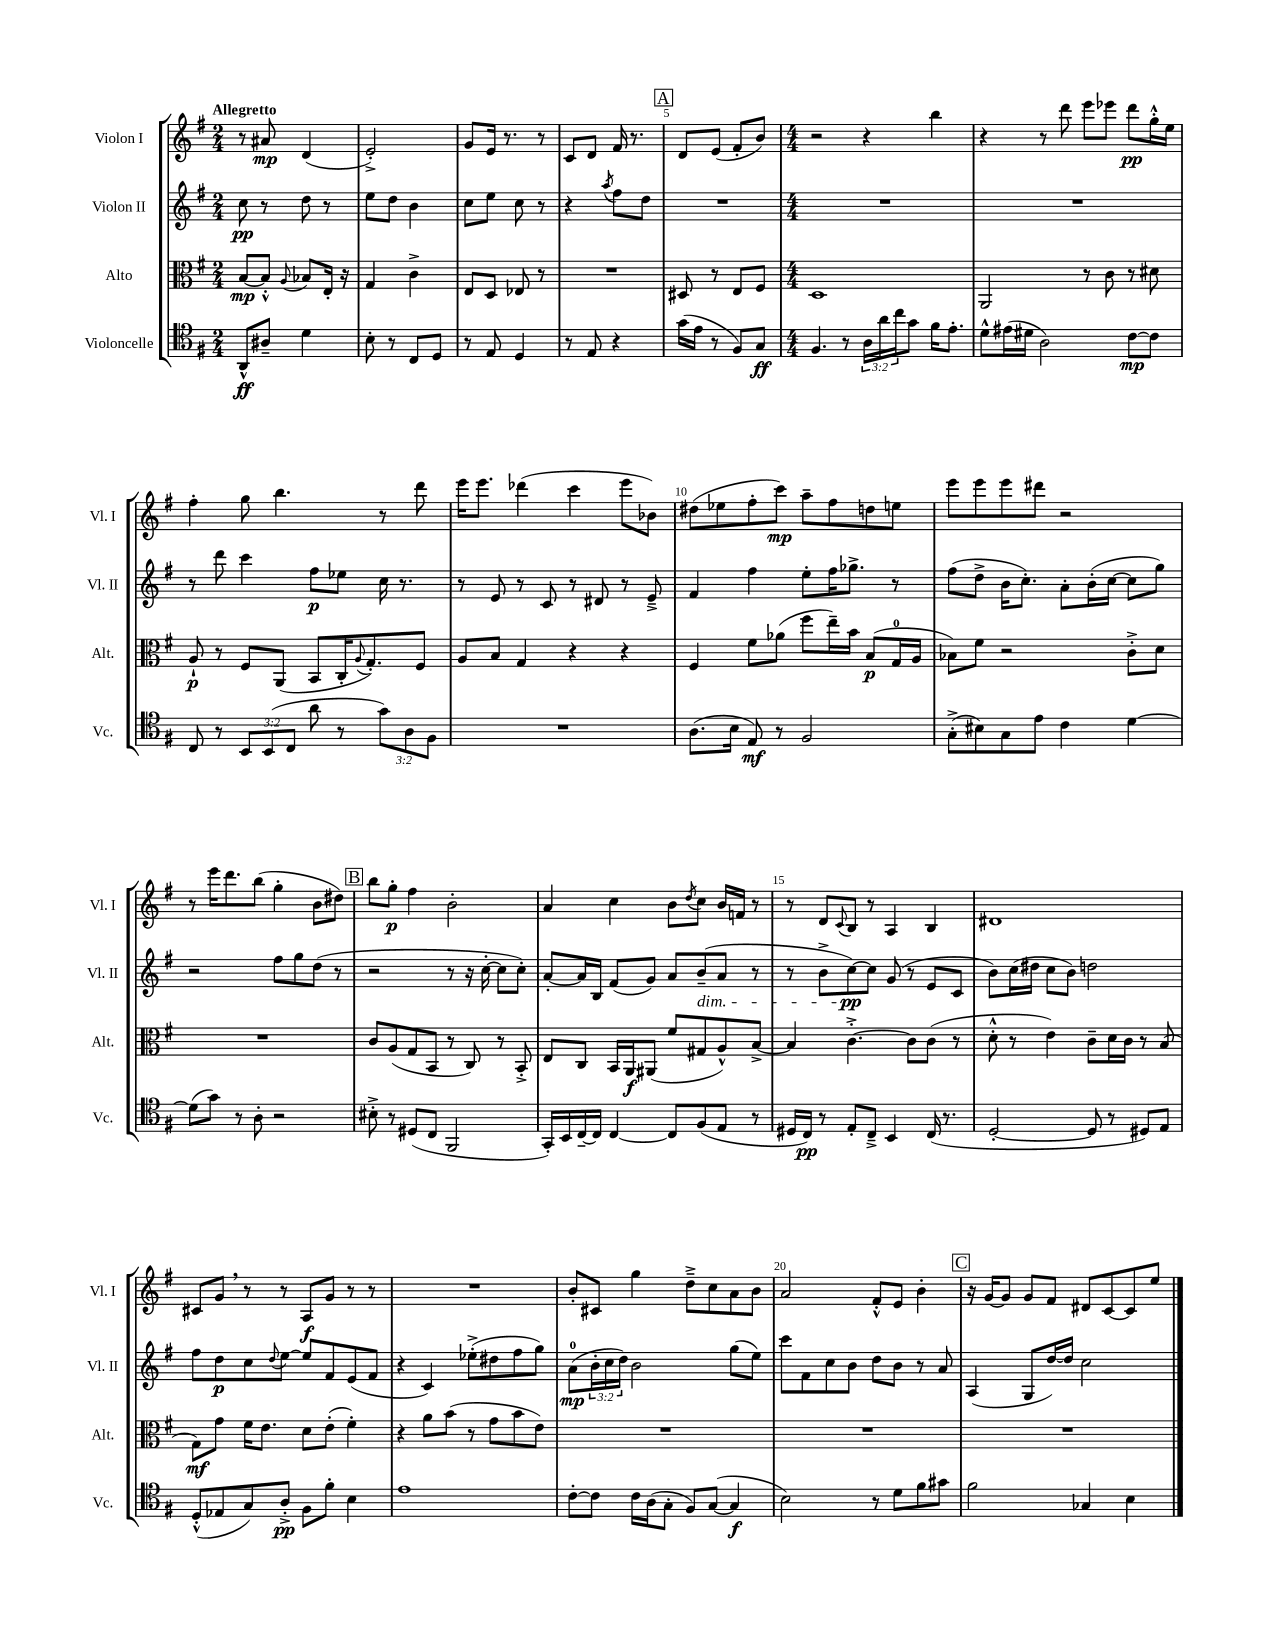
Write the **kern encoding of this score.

**kern	**dynam	**kern	**dynam	**kern	**dynam	**kern	**dynam
*part4	*part4	*part3	*part3	*part2	*part2	*part1	*part1
*staff4	*staff4	*staff3	*staff3	*staff2	*staff2	*staff1	*staff1
*I"Violoncelle	*	*I"Alto	*	*I"Violon II	*	*I"Violon I	*
*I'Vc.	*	*I'Alt.	*	*I'Vl. II	*	*I'Vl. I	*
*clefC4	*	*clefC3	*	*clefG2	*	*clefG2	*
*k[f#]	*	*k[f#]	*	*k[f#]	*	*k[f#]	*
*M2/4	*	*M2/4	*	*M2/4	*	*M2/4	*
=1	=1	=1	=1	=1	=1	=1	=1
!	!	!	!	!	!	!LO:TX:a:B:t=Allegretto	!
8AA^^/L	ff	[8B/L	mp	8cc\	pp	8r	.
8A#X~/J	.	8B'^^/J]	.	8r	.	8a#X/	mp
.	.	8qqA/	.	.	.	.	.
4d\	.	8B-X/L	.	8dd\	.	(4d/	.
.	.	16E'/Jk	.	8r	.	.	.
.	.	16r	.	.	.	.	.
=2	=2	=2	=2	=2	=2	=2	=2
8B'\	.	4G/	.	8ee\L	.	2e'^/)	.
8r	.	.	.	8dd\J	.	.	.
8C/L	.	4c^\	.	4b\	.	.	.
8D/J	.	.	.	.	.	.	.
=3	=3	=3	=3	=3	=3	=3	=3
8r	.	8E/L	.	8cc\L	.	8g/L	.
8E/	.	8D/J	.	8ee\J	.	16e/Jk	.
.	.	.	.	.	.	8.r	.
4D/	.	8E-X/	.	8cc\	.	.	.
.	.	8r	.	8r	.	8r	.
=4	=4	=4	=4	=4	=4	=4	=4
8r	.	2r	.	4r	.	8c/L	.
8E/	.	.	.	.	.	8d/J	.
.	.	.	.	8qaa/	.	.	.
4r	.	.	.	8ff#\L	.	16f#/	.
.	.	.	.	.	.	8.r	.
.	.	.	.	8dd\J	.	.	.
!!LO:REH:place=s1:t=A
=5	=5	=5	=5	=5	=5	=5	=5
(16g\LL	.	8D#X/	.	2r	.	8d/L	.
16e\JJ	.	.	.	.	.	.	.
8r	.	8r	.	.	.	(8e/J	.
8F#/L)	.	8E/L	.	.	.	8f#'/L	.
8G/J	ff	8F#/J	.	.	.	8b/J)	.
=6	=6	=6	=6	=6	=6	=6	=6
*M4/4	*	*M4/4	*	*M4/4	*	*M4/4	*
4.F#/	.	1D	.	1r	.	2r	.
8r	.	.	.	.	.	.	.
24A\LL	.	.	.	.	.	4r	.
24a\	.	.	.	.	.	.	.
24cc\J	.	.	.	.	.	.	.
8g\J	.	.	.	.	.	.	.
16f#\KL	.	.	.	.	.	4bb\	.
8.e'\J	.	.	.	.	.	.	.
=7	=7	=7	=7	=7	=7	=7	=7
8d^^\L	.	2AA/	.	1r	.	4r	.
(16e#X\L	.	.	.	.	.	.	.
16d#X\JJ	.	.	.	.	.	.	.
2A\)	.	.	.	.	.	8r	.
.	.	.	.	.	.	8ddd\	.
.	.	8r	.	.	.	8eee\L	.
.	.	8c\	.	.	.	8eee-X\J	.
[8c\L	mp	8r	.	.	.	8ddd\L	pp
8c\J]	.	8d#X\	.	.	.	16gg'^^\L	.
.	.	.	.	.	.	16ee\JJ	.
!!LO:LB:g=z
=8	=8	=8	=8	=8	=8	=8	=8
8C/	.	8A`/	p	8r	.	4ff#'\	.
8r	.	8r	.	8ddd\	.	.	.
12BB/L	.	8F#/L	.	4ccc\	.	8gg\	.
(12BB/	.	.	.	.	.	.	.
.	.	(8AA/J	.	.	.	4.bb\	.
12C/J	.	.	.	.	.	.	.
8a\	.	8BB/L	.	8ff#\L	p	.	.
8r	.	16C'/K	.	8ee-X\J	.	.	.
.	.	8qqA/	.	.	.	.	.
.	.	8.G'/)	.	.	.	.	.
12g\L)	.	.	.	16cc\	.	8r	.
.	.	.	.	8.r	.	.	.
12A\	.	.	.	.	.	.	.
.	.	8F#/J	.	.	.	8ddd\	.
12F#\J	.	.	.	.	.	.	.
=9	=9	=9	=9	=9	=9	=9	=9
1r	.	8A/L	.	8r	.	16eee\KL	.
.	.	.	.	.	.	8.eee\J	.
.	.	8B/J	.	8e/	.	.	.
.	.	4G/	.	8r	.	(4ddd-X\	.
.	.	.	.	8c/	.	.	.
.	.	4r	.	8r	.	4ccc\	.
.	.	.	.	8d#X/	.	.	.
.	.	4r	.	8r	.	8eee\L	.
.	.	.	.	8e~^/	.	8b-X\J)	.
=10	=10	=10	=10	=10	=10	=10	=10
(8.A\L	.	4F#/	.	4f#/	.	(8dd#X\L	.
.	.	.	.	.	.	8ee-X\	.
16B\Jk	.	.	.	.	.	.	.
8E/)	mf	8f#\L	.	4ff#\	.	8ff#'\	.
8r	.	(8a-X\J	.	.	.	8ccc\J)	mp
2F#/	.	8ff#\L	.	8ee'\L	.	8aa~\L	.
.	.	16ee~\L)	.	16ff#\K	.	8ff#\	.
.	.	16b\JJ	.	8.gg-X^\J	.	.	.
.	.	(8B/L	p	.	.	8ddn\	.
.	.	16G/L	.	8r	.	8een\J	.
.	.	16A/JJ	.	.	.	.	.
=11	=11	=11	=11	=11	=11	=11	=11
(8G'^\L	.	8B-X\L)	.	(8ff#\L	.	8eee\L	.
8B#X\)	.	8f#\J	.	8dd^\J	.	8eee\	.
8G\	.	2r	.	16b\KL	.	8eee\	.
.	.	.	.	8.cc'\J)	.	.	.
8e\J	.	.	.	.	.	8ddd#X\J	.
4c\	.	.	.	8a'\L	.	2r	.
.	.	.	.	(16b'\L	.	.	.
.	.	.	.	[16cc\JJ	.	.	.
[4d\	.	8c'^\L	.	8cc\L]	.	.	.
.	.	8d\J	.	8gg\J)	.	.	.
!!LO:LB:g=z
=12	=12	=12	=12	=12	=12	=12	=12
(8d\L]	.	1r	.	2r	.	8r	.
8g\J)	.	.	.	.	.	16eee\KL	.
.	.	.	.	.	.	8.ddd\	.
8r	.	.	.	.	.	.	.
8A'\	.	.	.	.	.	(8bb\J	.
2r	.	.	.	8ff#\L	.	4gg'\	.
.	.	.	.	8gg\	.	.	.
.	.	.	.	(8dd\J	.	8b\L	.
.	.	.	.	8r	.	8dd#X\J)	.
!!LO:REH:place=s1:t=B
=13	=13	=13	=13	=13	=13	=13	=13
8B#X'^\	.	8c/L	.	2r	.	8bb\L	.
8r	.	(8A/	.	.	.	8gg'\J	p
(8D#X/L	.	8G/	.	.	.	4ff#\	.
8C/J	.	8BB/J	.	.	.	.	.
2FF#/	.	8r	.	8r	.	2b'\	.
.	.	8C/)	.	16r	.	.	.
.	.	.	.	[16cc'\	.	.	.
.	.	8r	.	8cc\L]	.	.	.
.	.	8BB'^/	.	8cc'\J)	.	.	.
=14	=14	=14	=14	=14	=14	=14	=14
16GG'/LL)	.	8E/L	.	[8a'/L	.	4a/	.
16BB/	.	.	.	.	.	.	.
[16C~/	.	8C/J	.	16a/L]	.	.	.
16C/JJ]	.	.	.	16B/JJ	.	.	.
[4C/	.	16BB/LL	.	(8f#/L	.	4cc\	.
.	.	16AA/J	f	.	.	.	.
.	.	(8AA#X/J	.	8g/J)	.	.	.
8C/L]	.	8f#/L	.	8a/L	.	8b\L	.
.	.	.	.	.	.	8qdd/	.
!	!	!	!	!LO:TX:b:i:t=dim.	!	!	!
(8F#/	.	8G#X/	.	(8b~/	.	8cc\J	.
8E/J	.	8A^^/)	.	8a/J	.	16b/LL	.
.	.	.	.	.	.	16fn/JJ	.
8r	.	[8B^/J	.	8r	.	8r	.
=15	=15	=15	=15	=15	=15	=15	=15
16D#X/LL	.	4B/]	.	8r	.	8r	.
16C/JJ)	pp	.	.	.	.	.	.
8r	.	.	.	8b^\L	.	8d/L	.
.	.	.	.	.	.	8qqc/	.
8E'/L	.	[4.c'^\	.	[8cc\)	pp	8B/J	.
8C~^/J	.	.	.	8cc\J]	.	8r	.
4BB/	.	.	.	(8g/	.	4A/	.
.	.	8c\L]	.	8r	.	.	.
(16C/	.	(8c\J	.	8e/L	.	4B/	.
8.r	.	.	.	.	.	.	.
.	.	8r	.	8c/J	.	.	.
=16	=16	=16	=16	=16	=16	=16	=16
[2D'/	.	8d'^^\	.	8b\L)	.	1d#X	.
.	.	8r	.	(16cc\L	.	.	.
.	.	.	.	16dd#X\JJ	.	.	.
.	.	4e\)	.	8cc\L	.	.	.
.	.	.	.	8b\J)	.	.	.
8D/]	.	8c~\L	.	2ddn\	.	.	.
8r	.	16d\L	.	.	.	.	.
.	.	16c\JJ	.	.	.	.	.
8D#X/L)	.	8r	.	.	.	.	.
8E/J	.	(8B/	.	.	.	.	.
!!LO:LB:g=z
=17	=17	=17	=17	=17	=17	=17	=17
(8D'^^/L	.	8G\L)	mf	8ff#\L	.	8c#X/L	.
8E-X/	.	8g\J	.	8dd\	p	8g,/J	.
8G/)	.	16f#\KL	.	8cc\	.	8r	.
.	.	8.e\J	.	.	.	.	.
.	.	.	.	8qqdd/	.	.	.
8A'^/J	pp	.	.	[8ee\J	.	8r	.
8F#\L	.	8d\L	.	8ee/L]	.	8A/L	f
8f#'\J	.	(8e'\J	.	8f#/	.	8g/J	.
4B\	.	4f#'\)	.	(8e/	.	8r	.
.	.	.	.	8f#/J	.	8r	.
=18	=18	=18	=18	=18	=18	=18	=18
1e	.	4r	.	4r	.	1r	.
.	.	8a\L	.	4c/)	.	.	.
.	.	(8b\J	.	.	.	.	.
.	.	8r	.	(8ee-X'^\L	.	.	.
.	.	8g\L	.	8dd#X\	.	.	.
.	.	8b\	.	8ff#\	.	.	.
.	.	8e\J)	.	8gg\J)	.	.	.
=19	=19	=19	=19	=19	=19	=19	=19
[8c'\L	.	1r	.	(8a\L	mp	8b'/L	.
8c\J]	.	.	.	24b'\L	.	8c#X/J	.
.	.	.	.	24cc\	.	.	.
.	.	.	.	24dd\JJ)	.	.	.
16c\LL	.	.	.	2b\	.	4gg\	.
(16A\J	.	.	.	.	.	.	.
8G'\J	.	.	.	.	.	.	.
8F#/L)	.	.	.	.	.	8dd~^\L	.
([8G/J	.	.	.	.	.	8cc\	.
4G/]	f	.	.	(8gg\L	.	8a\	.
.	.	.	.	8ee\J)	.	8b\J	.
=20	=20	=20	=20	=20	=20	=20	=20
2B\)	.	1r	.	8ccc\L	.	2a/	.
.	.	.	.	8f#\	.	.	.
.	.	.	.	8cc\	.	.	.
.	.	.	.	8b\J	.	.	.
8r	.	.	.	8dd\L	.	8f#'^^/L	.
8d\L	.	.	.	8b\J	.	8e/J	.
8f#\	.	.	.	8r	.	4b'\	.
8g#X\J	.	.	.	8a/	.	.	.
!!LO:REH:place=s1:t=C
=21	=21	=21	=21	=21	=21	=21	=21
2f#\	.	1r	.	(4A/	.	16r	.
.	.	.	.	.	.	[16g/KL	.
.	.	.	.	.	.	8g/J]	.
.	.	.	.	8G/L	.	8g/L	.
.	.	.	.	[16dd/L)	.	8f#/J	.
.	.	.	.	16dd/JJ]	.	.	.
4G-X/	.	.	.	2cc\	.	8d#X/L	.
.	.	.	.	.	.	[8c/	.
4B\	.	.	.	.	.	8c/]	.
.	.	.	.	.	.	8ee/J	.
==	==	==	==	==	==	==	==
*-	*-	*-	*-	*-	*-	*-	*-
